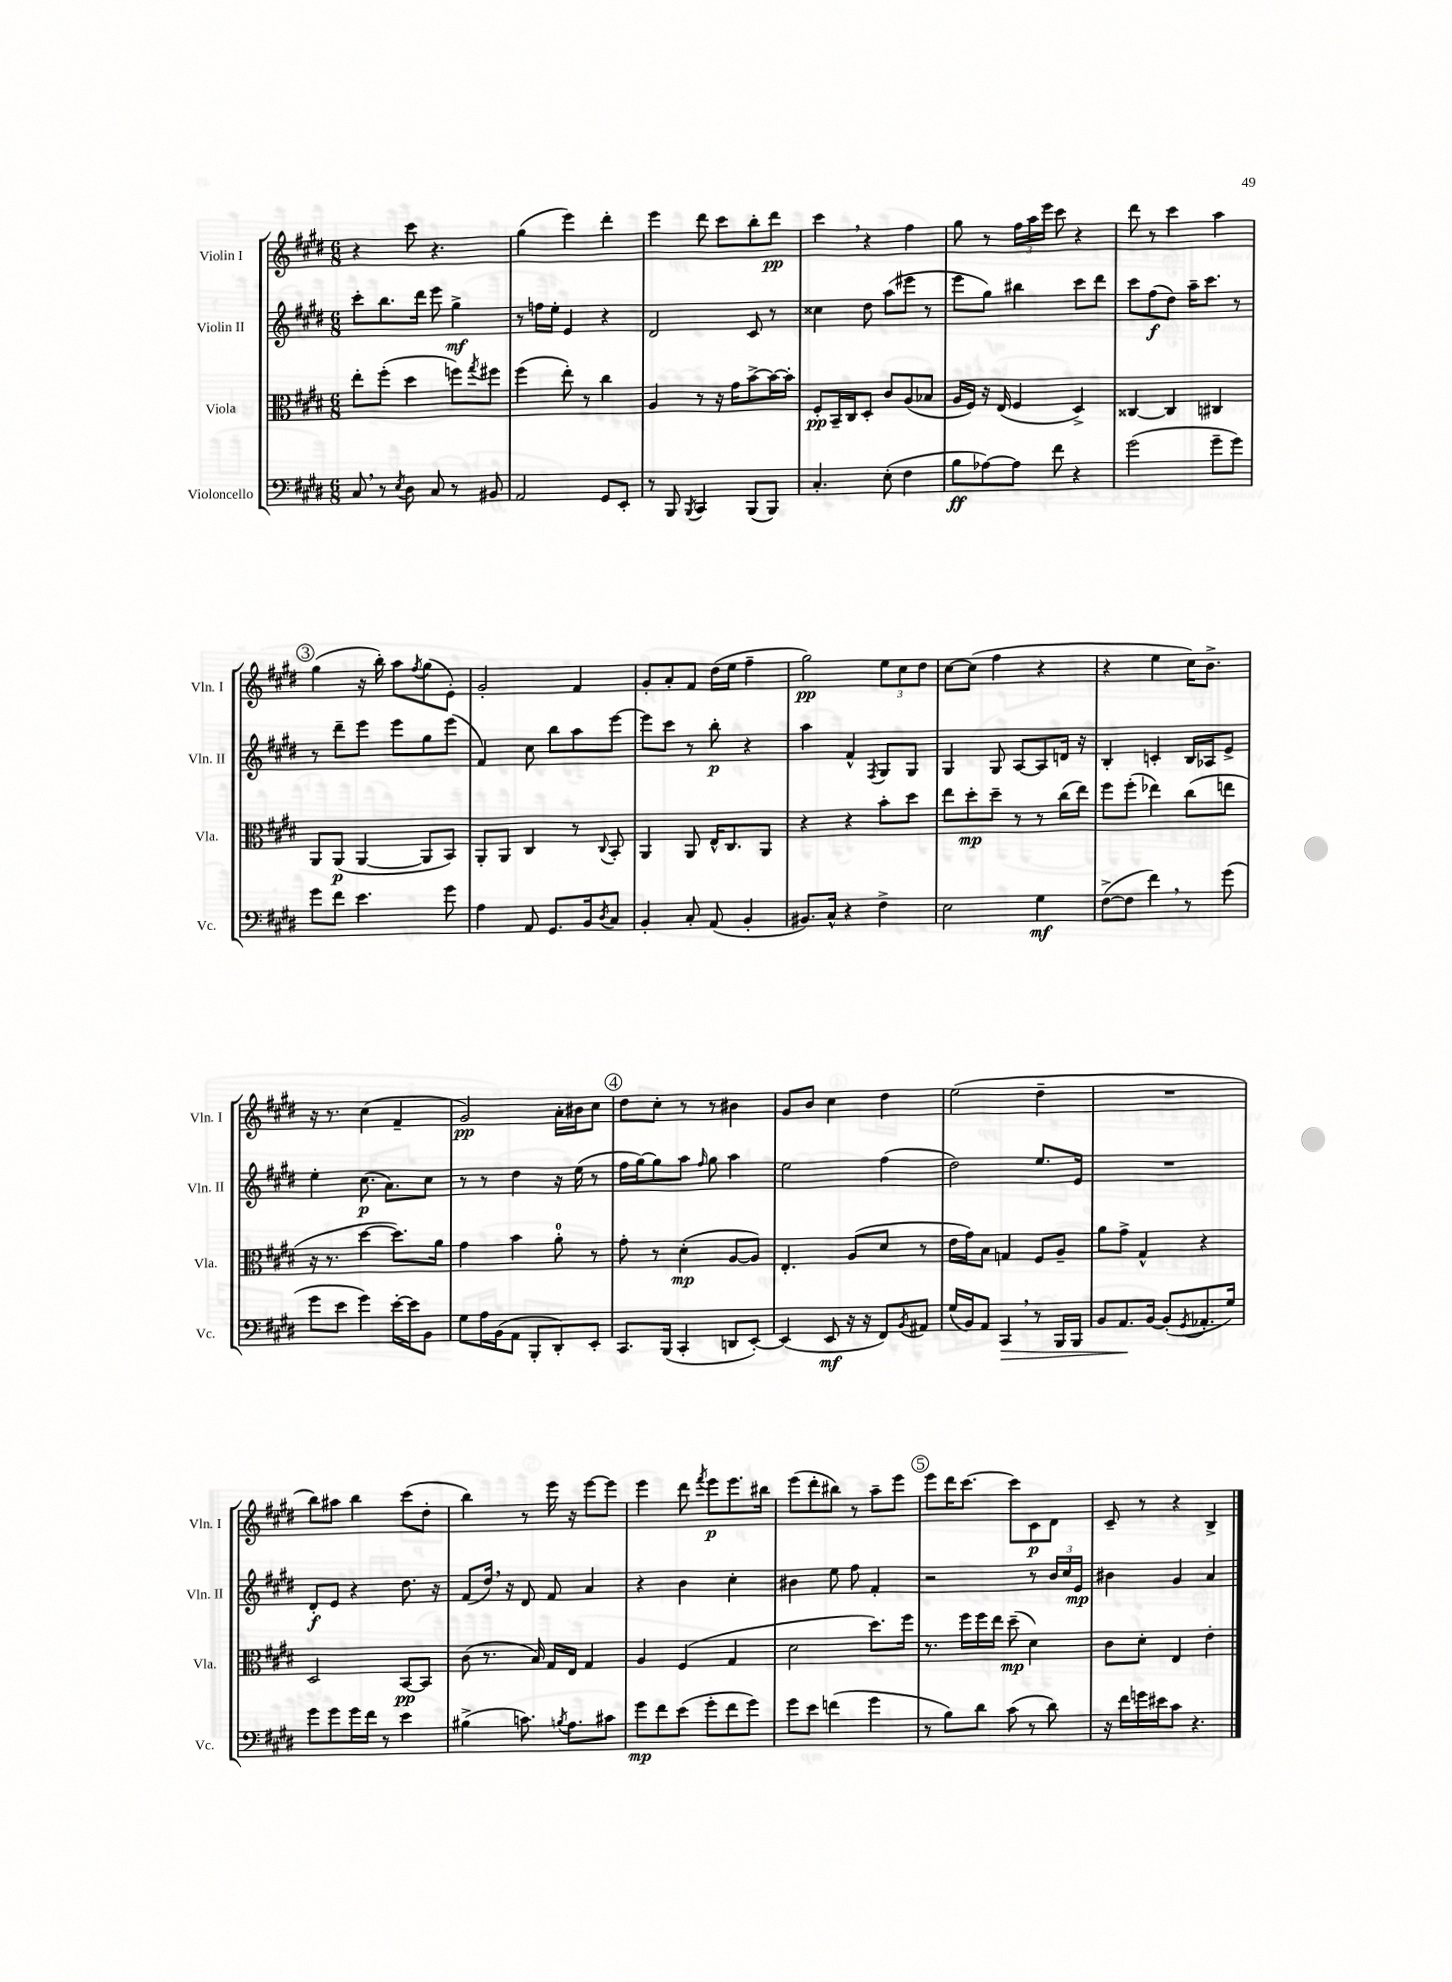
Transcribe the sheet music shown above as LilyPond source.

<<
\new StaffGroup <<
\new Staff = "s0" \with { instrumentName = "Violin I" shortInstrumentName = "Vln. I" } {
    \clef treble \key e \major \numericTimeSignature \time 6/8
    r4 cis'''8 r4. |
    gis''4( e'''4) dis'''4-. |
    e'''4 dis'''8 cis'''8 b''8-. dis'''8\pp |
    cis'''4 \breathe r4 fis''4 |
    gis''8 r8 \tuplet 3/2 { fis''16 a''16 e'''16 } cis'''8 r4 |
    dis'''8 r8 cis'''4 a''4 |
    \mark \markup { \circle "3" } gis''4( r16 b''16-.) a''8 \acciaccatura { fis''8 } gis''8( e'8-.) |
    gis'2-. fis'4 |
    gis'8-. a'8-. fis'8 dis''16( e''16 fis''4-- |
    gis''2\pp) \tuplet 3/2 { e''8 cis''8 dis''8 } |
    cis''8~ cis''8( fis''4 r4 |
    r4 e''4 cis''16) b'8.-> |
    r16 r8. cis''4( fis'4-- |
    gis'2\pp) a'16-. bis'16 cis''8 |
    \mark \markup { \circle "4" } dis''8 cis''8-. r8 r8 bis'4 |
    gis'8 b'8 cis''4 dis''4 |
    e''2( dis''4-- |
    R2. |
    b''8) ais''8 b''4 cis'''8( dis''8-. |
    b''4) r8 e'''16 r16 e'''8~ e'''8 |
    e'''4 dis'''8 \acciaccatura { fis'''8 } e'''8\p e'''8. bis''16 |
    e'''8( dis'''8-. bis''8) r8 a''8-- e'''8 |
    \mark \markup { \circle "5" } e'''8 dis'''16 cis'''8.~ cis'''8 cis'8\p dis'8 |
    cis'8-- r8 r4 b4-> \bar "|." |
}
\new Staff = "s1" \with { instrumentName = "Violin II" shortInstrumentName = "Vln. II" } {
    \clef treble \key e \major \numericTimeSignature \time 6/8
    cis'''8-. b''8. dis'''16 e'''8 gis''4->\mf |
    r8 f''16 e''16-. e'4 r4 |
    dis'2 cis'8 r8 |
    cisis''4 dis''8 a''8( eis'''8 r8 |
    e'''8 gis''8) bis''4 cis'''8 dis'''8 |
    cis'''8 fis''8\f( dis''8) a''16-- cis'''8. r8 |
    \mark \markup { \circle "3" } r8 dis'''8-- e'''8 e'''8 gis''8 e'''8( |
    fis'4) cis''8 b''8 a''8 e'''8~ |
    e'''8 cis'''8 r8 b''8-.\p r4 |
    a''4 fis'4-^ \acciaccatura { fis8 } gis8 gis8 |
    gis4 gis8 a8~ a8 d'16 r16 |
    b4-. c'4-. b16 aes16 e'8-> |
    e''4-. cis''8.\p( a'8.) cis''8 |
    r8 r8 dis''4 r16 e''16( r8 |
    \mark \markup { \circle "4" } fis''16 gis''16~) gis''8 a''8 \grace { fis''16 } gis''8 a''4 |
    e''2 fis''4( |
    dis''2) e''8. e'16 |
    R2. |
    dis'8-.\f e'8 r4 dis''8. r16 |
    fis'8( dis''16) \breathe r16 dis'8 fis'8 a'4 |
    r4 b'4 cis''4-. |
    bis'4 e''8 fis''8 fis'4-. |
    \mark \markup { \circle "5" } r2 r8 \tuplet 3/2 { b'16 cis''16 e'16\mp } |
    bis'4 gis'4 a'4 \bar "|." |
}
\new Staff = "s2" \with { instrumentName = "Viola" shortInstrumentName = "Vla." } {
    \clef alto \key e \major \numericTimeSignature \time 6/8
    e''8-. fis''8-.( dis''4 f''8) \acciaccatura { gis''8 } fis''8 |
    fis''4( e''8-.) r8 cis''4 |
    a4 r8 r16 gis'16 b'8~-> b'16~ b'16-. |
    fis8-.\pp b,16-- cis16 dis8-. cis'8 a8( bes8 |
    a16 fis16) r16 e16( fis4 dis4->) |
    cisis4~ cisis4 cis4 |
    \mark \markup { \circle "3" } a,8 a,8\p( a,4~ a,8 b,8) |
    a,8-. a,8 cis4 r8 \appoggiatura { cis8 } b,8-. |
    a,4 a,8 e16-^ cis8. a,8 |
    r4 r4 b'8-. dis''8 |
    e''8 dis''8-.\mp dis''8-- r8 r8 cis''16( e''16) |
    fis''8 fis''8-.( ees''4) cis''8( e''8 |
    r16 r8. dis''4~ dis''8.) a'16 |
    gis'4 b'4 a'8-0-. r8 |
    \mark \markup { \circle "4" } gis'8-. r8 dis'4-.\mp( a8~ a8) |
    e4.-. a8( dis'8 r8 |
    e'16 gis'16) b8 g4 fis8 a8-- |
    a'8 gis'8-> gis4-^ r4 |
    dis2 b,8~\pp b,8 |
    cis'8( r8. b16) gis16 e16 gis4 |
    a4 fis4( gis4 |
    dis'2 dis''8.) fis''16 |
    \mark \markup { \circle "5" } r8. fis''16 fis''16 e''16 dis''8--\mp( dis'4) |
    cis'8 dis'8-. e4 e'4-. \bar "|." |
}
\new Staff = "s3" \with { instrumentName = "Violoncello" shortInstrumentName = "Vc." } {
    \clef bass \key e \major \numericTimeSignature \time 6/8
    cis8 \breathe r8 \acciaccatura { e8 } dis8 cis8 r8 bis,8 |
    a,2 gis,8 e,8-. |
    r8 b,,8 \acciaccatura { b,,8 } cis,4 b,,8( b,,8) |
    cis4.-. e8-.( fis4 |
    b8\ff aes8~) aes8 fis'8 r4 |
    gis'2( gis'8-- gis'8) |
    \mark \markup { \circle "3" } gis'8 fis'8 e'4. gis'8 |
    a4 a,8 gis,8. b,16 \acciaccatura { dis8 } cis8 |
    b,4-. cis8-. a,8( b,4-. |
    bis,8.) cis16-^ r4 fis4-> |
    e2 gis4\mf |
    fis8~->( fis8 fis'4) \breathe r8 gis'8( |
    gis'8 e'8 gis'4) e'16~-. e'16 b,8 |
    gis8 a16 b,16( a,8 b,,8-. dis,8-.) e,8-. |
    \mark \markup { \circle "4" } cis,8. b,,16( cis,4-. d,8 e,8~-.) |
    e,4( e,8\mf r16 r16 fis,8) \acciaccatura { b,8 } ais,8 |
    gis16( b,16) a,8 cis,4\> \breathe r8 b,,16 b,,16 |
    b,8 a,8.\! b,16~ b,8-.( \acciaccatura { gis,8 } aes,8.-. gis16) |
    gis'8 gis'8 gis'16 fis'16 r8 e'4 |
    bis4->( c'8.) \acciaccatura { b8 } a8. cis'8 |
    gis'8\mp fis'8 e'8( gis'8-. fis'8 gis'8) |
    gis'8 e'8 f'4( gis'4 |
    \mark \markup { \circle "5" } r8 b8) dis'8 cis'8( r8 dis'8) |
    r16 fis'16 g'16 eis'16 cis'8 r4. \bar "|." |
}
>>
>>
\layout { \context { \Score \remove "Bar_number_engraver" } }
